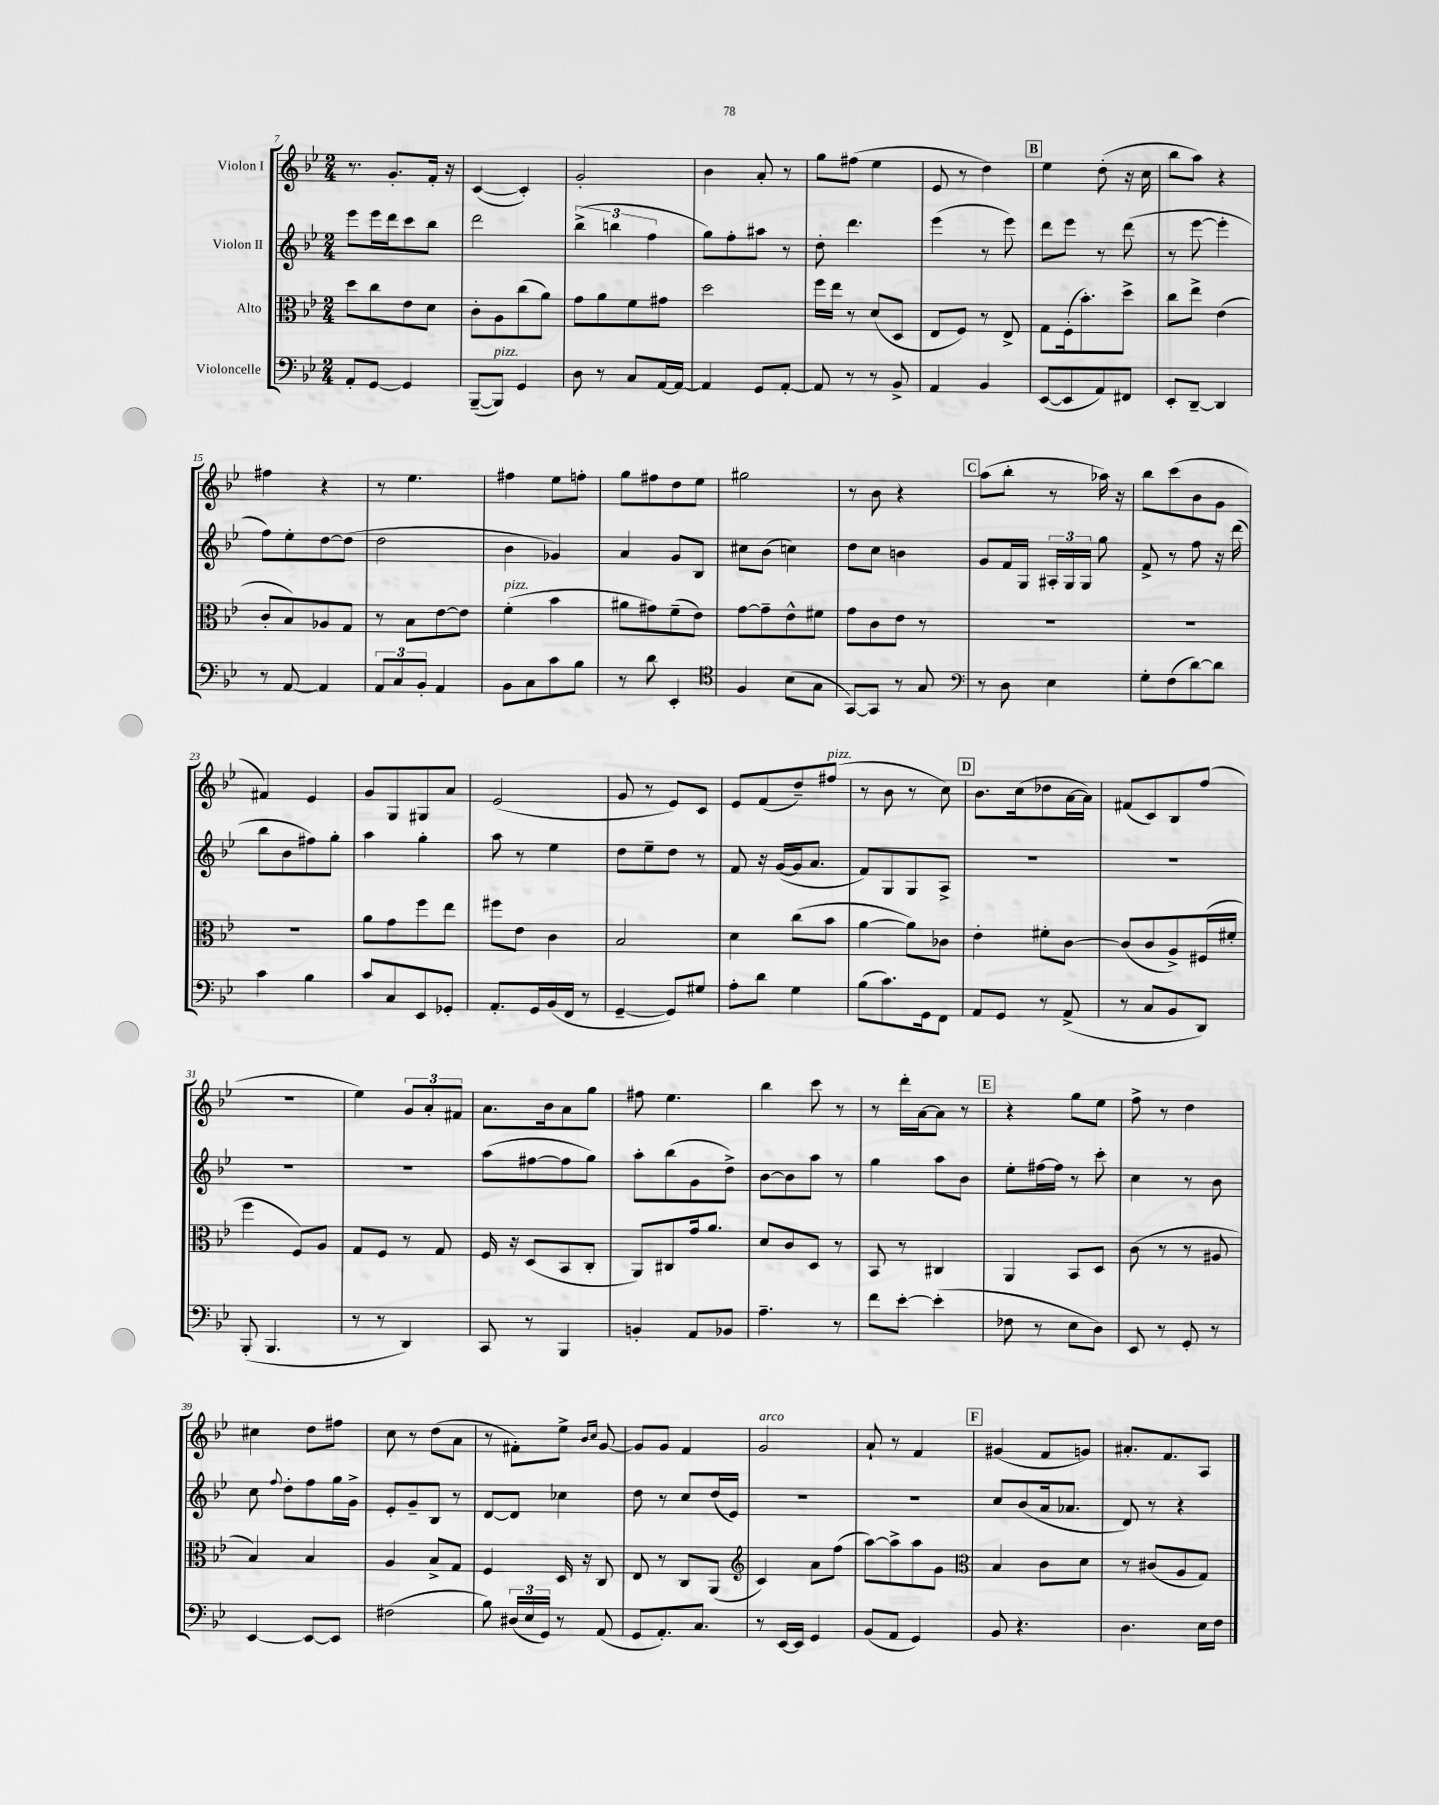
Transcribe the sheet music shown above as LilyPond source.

<<
\new StaffGroup <<
\new Staff = "s0" \with { instrumentName = "Violon I" } {
    \clef treble \key bes \major \numericTimeSignature \time 2/4
    \autoBeamOff r8. g'8.[-. f'16]-. r16 |
    c'4~( c'4-.) |
    g'2-. |
    bes'4 a'8-. r8 |
    g''8[ fis''8]( ees''4 |
    ees'8 r8 d''4) |
    \mark \markup { \box "B" } ees''4 d''8-.( r16 c''16 |
    bes''8[ a''8]) r4 |
    fis''4 r4 |
    r8 ees''4. |
    fis''4 ees''8[ f''8]-. |
    g''8[ fis''8 d''8 ees''8] |
    gis''2 |
    r8 bes'8 r4 |
    \mark \markup { \box "C" } a''8[( bes''8]-. r8 aes''16) r16 |
    bes''8[ c'''8( bes'8 g'8] |
    fis'4) ees'4 |
    g'8[ g8 gis8 a'8] |
    ees'2( |
    g'8 r8 ees'8[) c'8] |
    ees'8[ f'8( d''8--) fis''8]^\markup { \italic "pizz." }( |
    r8 bes'8 r8 c''8) |
    \mark \markup { \box "D" } bes'8.[ c''16( des''8 a'16~ a'16]) |
    fis'8[( c'8) bes8 f''8]( |
    R2 |
    ees''4) \tuplet 3/2 { g'8[ a'8-. fis'8] } |
    a'8.[ bes'16 a'8 g''8] |
    fis''8 ees''4. |
    bes''4 c'''8 r8 |
    r8 d'''16[-. a'16~ a'8] r8 |
    \mark \markup { \box "E" } r4 g''8[ ees''8] |
    f''8-> r8 d''4 |
    cis''4 d''8[ fis''8] |
    c''8 r8 d''8[( a'8] |
    r8 fis'8[-.) ees''8]-> \grace { bes'16[ c''16] } g'8~ |
    g'8[ g'8] f'4 |
    g'2^\markup { \italic "arco" } |
    a'8-! r8 f'4 |
    \mark \markup { \box "F" } gis'4( f'8[ g'8]) |
    ais'8.[-. f'8. a8] \bar "|." |
}
\new Staff = "s1" \with { instrumentName = "Violon II" } {
    \clef treble \key bes \major \numericTimeSignature \time 2/4
    \autoBeamOff ees'''8[ ees'''16 d'''16 c'''8 bes''8] |
    d'''2 |
    \tuplet 3/2 { bes''4->( b''4 f''4 } |
    g''8[) f''8-. ais''8] r8 |
    d''8-. d'''4. |
    ees'''4( r8 ees'''8) |
    \mark \markup { \box "B" } d'''8[ ees'''8] r8 d'''8( |
    r8 ees'''8~ ees'''4-. |
    f''8[) ees''8-. d''8~ d''8]( |
    d''2 |
    bes'4 ges'4) |
    a'4 g'8[ bes8] |
    cis''8[ bes'8]( c''4) |
    d''8[ c''8] b'4 |
    \mark \markup { \box "C" } g'8[ f'16 g16] \tuplet 3/2 { ais16[-. g16 g16] } g''8 |
    f'8-> r8 f''8 r16 d'''16( |
    bes''8[ bes'8 fis''8) g''8]-. |
    a''4 g''4-. |
    a''8 r8 ees''4 |
    d''8[ ees''8-- d''8] r8 |
    f'8 r16 g'16[~( g'16 a'8.] |
    f'8[) g8 g8 a8]-> |
    \mark \markup { \box "D" } R2 |
    R2 |
    R2 |
    R2 |
    a''8[( fis''8~ fis''8 g''8]) |
    a''8[-. bes''8( g'8 d''8]->) |
    bes'8[~ bes'8 a''8] r8 |
    g''4 a''8[ bes'8] |
    \mark \markup { \box "E" } ees''8[-. fis''16~ fis''16] r8 c'''8-. |
    c''4 r8 bes'8 |
    c''8 \appoggiatura { f''8 } d''8[-. f''8 g''16 g'16]-> |
    ees'8[-. g'8-- bes8] r8 |
    d'8[~ d'8] ces''4 |
    d''8 r8 c''8[ d''16( ees'16]) |
    R2 |
    R2 |
    \mark \markup { \box "F" } c''8[ bes'8( a'16 aes'8.] |
    d'8) r8 r4 \bar "|." |
}
\new Staff = "s2" \with { instrumentName = "Alto" } {
    \clef alto \key bes \major \numericTimeSignature \time 2/4
    \autoBeamOff d''8[ c''8 ees'8 d'8] |
    c'8[-. a8 c''8( a'8]) |
    g'8[ a'8 f'8 gis'8] |
    d''2 |
    f''16[ ees''16] r8 d'8[( d8] |
    ees8[ f8]) r8 ees8-> |
    \mark \markup { \box "B" } g8[ f16-.( bes'8.-.) d''8]-> |
    c''8[ ees''8]-> ees'4( |
    c'8[-. bes8) aes8 g8] |
    r8 bes8[ ees'8~ ees'8] |
    f'4-.^\markup { \italic "pizz." }( bes'4 |
    ais'8[ gis'8) f'8--( ees'8]) |
    g'8[~ g'8-- ees'8-^ fis'8] |
    g'8[ c'8 ees'8] r8 |
    \mark \markup { \box "C" } R2 |
    R2 |
    R2 |
    a'8[ g'8 f''8 ees''8] |
    fis''8[ ees'8] c'4 |
    bes2 |
    d'4 c''8[( bes'8] |
    a'4~ a'8[) ces'8] |
    \mark \markup { \box "D" } ees'4-. fis'8[-. c'8]~ |
    c'8[( c'8 a8->) fis16( fis'16]-. |
    f''4 f8[) a8] |
    g8[ f8] r8 g8 |
    f16 r16 d8[( bes,8 c8]-. |
    a,8[) cis8 g'16 a'8.] |
    d'8[ c'8 d8] r8 |
    bes,8 r8 cis4 |
    \mark \markup { \box "E" } a,4 bes,8[ d8] |
    c'8( r8 r8 ais8 |
    bes4) bes4 |
    a4 bes8[-> g8] |
    f4 d16 r16 c8 |
    ees8 r8 c8[ a,8]( |
    \clef treble c'4) a'8[ f''8]( |
    a''8[~) a''8-> a''8 g'8] |
    \mark \markup { \box "F" } \clef alto bes4 c'8[ d'8] |
    r8 cis'8[( a8 g8]) \bar "|." |
}
\new Staff = "s3" \with { instrumentName = "Violoncelle" } {
    \clef bass \key bes \major \numericTimeSignature \time 2/4
    \autoBeamOff a,8[-. g,8]~ g,4 |
    bes,,8[~--( bes,,8]^\markup { \italic "pizz." }) g,4 |
    d8 r8 c8[ a,16~ a,16]~ |
    a,4 g,8[ a,8]~-. |
    a,8 r8 r8 bes,8-> |
    a,4 bes,4 |
    \mark \markup { \box "B" } ees,8[~( ees,8 a,8) fis,8] |
    ees,8[-. d,8]~-- d,4 |
    r8 a,8~ a,4 |
    \tuplet 3/2 { a,8[ c8 bes,8]-. } a,4 |
    bes,8[ c8 c'8 bes8] |
    r8 d'8 ees,4-. |
    \clef tenor f4 bes8[( g8] |
    g,8[~) g,8] r8 g8 |
    \mark \markup { \box "C" } \clef bass r8 d8 ees4 |
    g8[-. f8( d'8~) d'8] |
    c'4 bes4 |
    c'8[ c8 ees,8 ges,8]-. |
    a,8.[-. g,16 bes,16( f,16] r8 |
    g,4~-- g,8[) gis8] |
    a8[-. d'8] g4 |
    bes8[( c'8.) g,16 f,8] |
    \mark \markup { \box "D" } a,8[ g,8] r8 a,8->( |
    r8 c8[ bes,8 d,8]) |
    bes,,8-.( bes,,4. |
    r8 r8 d,4) |
    c,8 r8 bes,,4 |
    b,4-. a,8[ bes,8] |
    a4.-- r8 |
    f'8[ ees'8]~-. ees'4-.( |
    \mark \markup { \box "E" } fes8 r8 ees8[ d8]) |
    ees,8 r8 g,8-. r8 |
    ees,4~ ees,8[~ ees,8] |
    fis2( |
    bes8) \tuplet 3/2 { dis16[( ees16 g,16]) } r8 a,8( |
    g,8[ a,8.-.) c8.] |
    r8 ees,16[~ ees,16] g,4 |
    bes,8[( a,8] g,4) |
    \mark \markup { \box "F" } bes,8 r4. |
    d4. ees16[ f16] \bar "|." |
}
>>
>>
\layout { \context { \Score currentBarNumber = #7 } }
